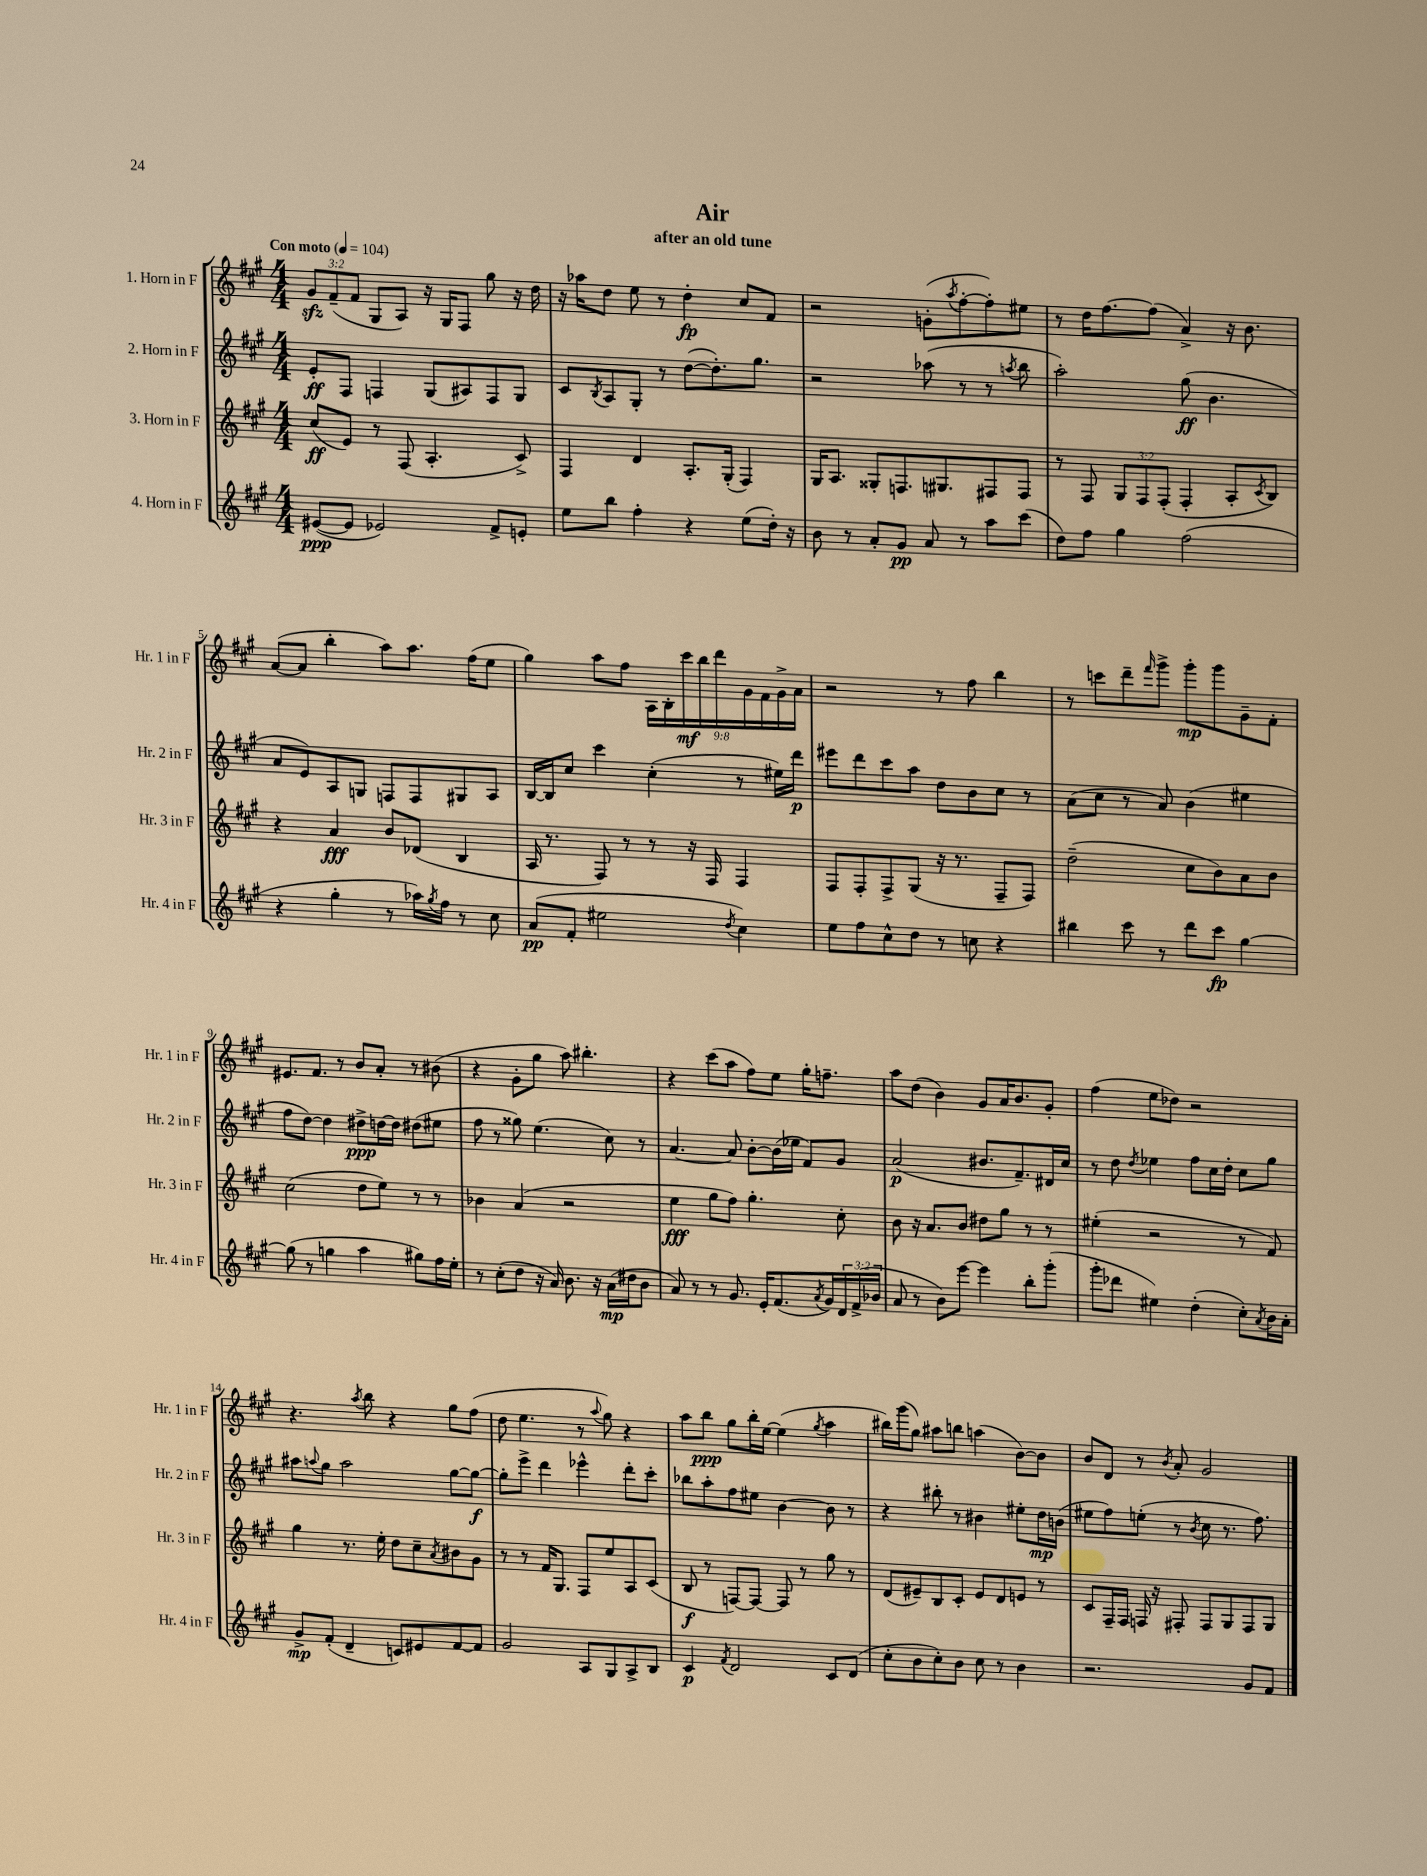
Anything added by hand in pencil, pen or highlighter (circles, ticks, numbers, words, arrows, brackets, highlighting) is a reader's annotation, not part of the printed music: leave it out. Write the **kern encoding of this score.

**kern	**kern	**kern	**kern
*staff4	*staff3	*staff2	*staff1
*clefG2	*clefG2	*clefG2	*clefG2
*k[f#c#g#]	*k[f#c#g#]	*k[f#c#g#]	*k[f#c#g#]
*M4/4	*M4/4	*M4/4	*M4/4
*MM104	*MM104	*MM104	*MM104
([8e#	(8cc#	8e'	12g#
.	.	.	(12f#~
8e#]	8e)	8F#	.
.	.	.	12f#
2e-)	8r	4F	8G#
.	(8F#	.	8A)
.	4.A'	(8G#	16r
.	.	.	16G#
.	.	8A#)	8F#
8f#^	.	8F	8gg#
8e'	8c#^)	8G#	16r
.	.	.	16dd
=	=	=	=
8ee	4F#	8c#	16r
.	.	.	16aa-
.	.	8qB	.
8bb	.	8A	8dd
4ff#'	4d	8G#'	8ee
.	.	8r	8r
4r	8.A'	([8dd	4dd'
.	.	8.dd'])	.
.	(16G#'	.	.
(8ee	4F#)	.	8cc#
.	.	8.gg#	.
16dd')	.	.	8f#
16r	.	.	.
=	=	=	=
8b	16G#	2r	2r
.	8.A	.	.
8r	.	.	.
8a'	8G##'	.	.
8g#	8.F	.	.
8a	.	(8aa-	(8g'
.	8.G#	.	.
.	.	.	8qaa
8r	.	8r	[8ff#'
8aa	8F#	8r	8ff#'])
.	.	8qaa	.
(8ccc#	8F#	8bb	8ee#
=	=	=	=
8dd)	8r	2aa')	8r
8ff#	8F#	.	16dd
.	.	.	[8.ff#
4gg#	12G#	.	.
.	12F#	.	.
.	.	.	(8ff#]
.	(12F#'	.	.
(2ff#	4F#'	(8gg#	4a^)
.	.	4.b	.
.	8A'	.	16r
.	.	.	8.b
.	8qc#	.	.
.	8B)	.	.
=	=	=	=
4r	4r	8a	([8a
.	.	8e)	8a]
4gg#'	4a	8A	4bb'
.	.	8G	.
8r	8b	8F	8aa)
16aa-)	(8d-	8F	8.aa
8qgg#	.	.	.
16ff#	.	.	.
8r	4B	8G#	.
.	.	.	(16ff#
8cc#	.	8A	8ee
=	=	=	=
(8a	16A	[16B	4gg#)
.	8.r	16B]	.
8f#'	.	8cc#	.
2ee#	8F#)	4ccc#	8aa
.	8r	.	8ff#
.	8r	(4cc#'	18A
.	.	.	18B'
.	.	.	18ccc#
.	16r	.	.
.	.	.	18bb
.	16F#	.	.
.	.	.	18ddd
8qdd	.	.	.
4cc#)	4F#	8r	.
.	.	.	18g#
.	.	.	18f#
.	.	16ee#)	.
.	.	.	18g#^
.	.	16ddd	.
.	.	.	18a
=	=	=	=
8ee	8F#	8eee#	2r
8ff#	8F#'	8ddd	.
8cc#^^	8F#^	8ccc#	.
8dd	(8G#	8aa	.
8r	16r	8dd	8r
.	8.r	.	.
8cc	.	8b	8ff#
4r	8F#~	8cc#	4bb
.	8F#)	8r	.
=	=	=	=
4bb#	(2dd~	(8a	8r
.	.	8cc#	8ccc
8ccc#	.	8r	8ddd~
.	.	.	16qqfff#
8r	.	8a)	8ggg#^
8ddd	8cc#	(4b	8ggg#'
8ccc#	8b)	.	8ggg#
[4gg#	8a	4ee#	8g#~
.	8b	.	8f#'
=	=	=	=
(8gg#]	(2cc#	8ff#	8.e#
8r	.	[8dd)	.
.	.	.	8.f#
4gg	.	4dd]	.
.	.	.	8r
4aa	8dd	8dd#^	8b
.	8ee)	[16dd	8a'
.	.	16dd]	.
8gg#)	8r	(8dd#	8r
16ff#	8r	8ee#	(8b#
16ee'	.	.	.
=	=	=	=
8r	4b-	8ff#	4r
(8cc#'	.	8r	.
8dd	(4a	8gg##)	8g#'
16r	.	(4.ee	8gg#
16a)	.	.	.
8.b	2r	.	8aa)
.	.	.	4.bb#'
16r	.	.	.
(16a	.	8cc#)	.
16dd#	.	.	.
8b	.	8r	.
=	=	=	=
8a)	4ee	[4.a	4r
8r	.	.	.
8r	8gg#	.	(8ccc#
8.g#	8ff#)	8a]	8aa
.	4.gg#'	[8b'	8ff#)
16e'	.	.	.
(8.f#	.	(16b]	8ee
.	.	16ee-	.
.	.	8f#)	16gg#'
8qa	.	.	.
16g#)	.	.	8.ff~
24d	8cc#'	8g#	.
(24f#^	.	.	.
24b-	.	.	.
=	=	=	=
8a	8b	(2a	8aa
8r	16r	.	(8dd
.	8.a	.	.
8b)	.	.	4b)
[8eee	8b	.	.
4eee]	8dd#	8.b#	8g#
.	8gg#	.	16a
.	.	8.f#~)	8.b
8bb'	8r	.	.
(8ggg#'	8r	16d#	8g#'
.	.	16cc#	.
=	=	=	=
8ggg#'	(4ee#'	8r	(4ff#
8ddd-	.	8dd	.
.	.	8qdd	.
4ee#)	2r	4ee-	8ee
.	.	.	8dd-)
(4dd'	.	8ff#	2r
.	.	16cc#	.
.	.	16dd'	.
8cc#')	8r	8cc#	.
8qa	.	.	.
16b	8f#)	8gg#	.
16a'	.	.	.
=	=	=	=
8g#^	4gg#	8aa#	4.r
.	.	8qqaa	.
(8f#'	.	8gg#	.
4d~	8.r	2aa	.
.	.	.	8qaa
.	.	.	8bb
.	16ee'	.	.
8c)	8dd	.	4r
8e#	8cc#~	.	.
.	8qa	.	.
[8f#	8b#	[8gg#	8gg#
8f#]	8g#	8gg#_	(8ff#
=	=	=	=
2g#	8r	8gg#']	8dd
.	8r	8eee^	4.ee
.	16f#	4ddd	.
.	8.G#	.	.
8A	8F#	4eee-^^	8r
.	.	.	8qqaa
8G#	8ee	.	8gg#)
8A^	8A	8ddd'	4r
8B	(8c#	8ccc#'	.
=	=	=	=
4c#	8B	8bb-	8aa
.	8r	8aa'	8bb
8qf#	.	.	.
2d	[8F)	8ff#	8gg#
.	8F_	8ee#	16bb'
.	.	.	[16ee
.	8F]	[4b	(4ee]
.	8r	.	.
.	.	.	8qgg#
8c#	8gg#	8b]	4aa
(8d	8r	8r	.
=	=	=	=
8cc#'	(8d	4r	16bb#)
.	.	.	(16ggg#
8b	8e#~)	.	8gg#)
8cc#')	8B	8bb#'	8aa#
8b	8c#'	8r	8bb
8cc#	8e#	4b#	(4aa
8r	8d	.	.
4b	8e	8ee#'	[8b)
.	8r	16dd	8b]
.	.	(16b	.
=	=	=	=
2.r	8c#	8ee#	8b
.	16F#~	8ff#)	8d
.	16F#	.	.
.	16F	(8ee'	8r
.	16r	.	.
.	.	.	8qb
.	8F#'	8r	8a'
.	.	8qb	.
.	8F#	8cc#	2g#
.	8G#	8.r	.
8g#	8F#	.	.
.	.	8.ff#)	.
8f#	8G#	.	.
==	==	==	==
*-	*-	*-	*-
